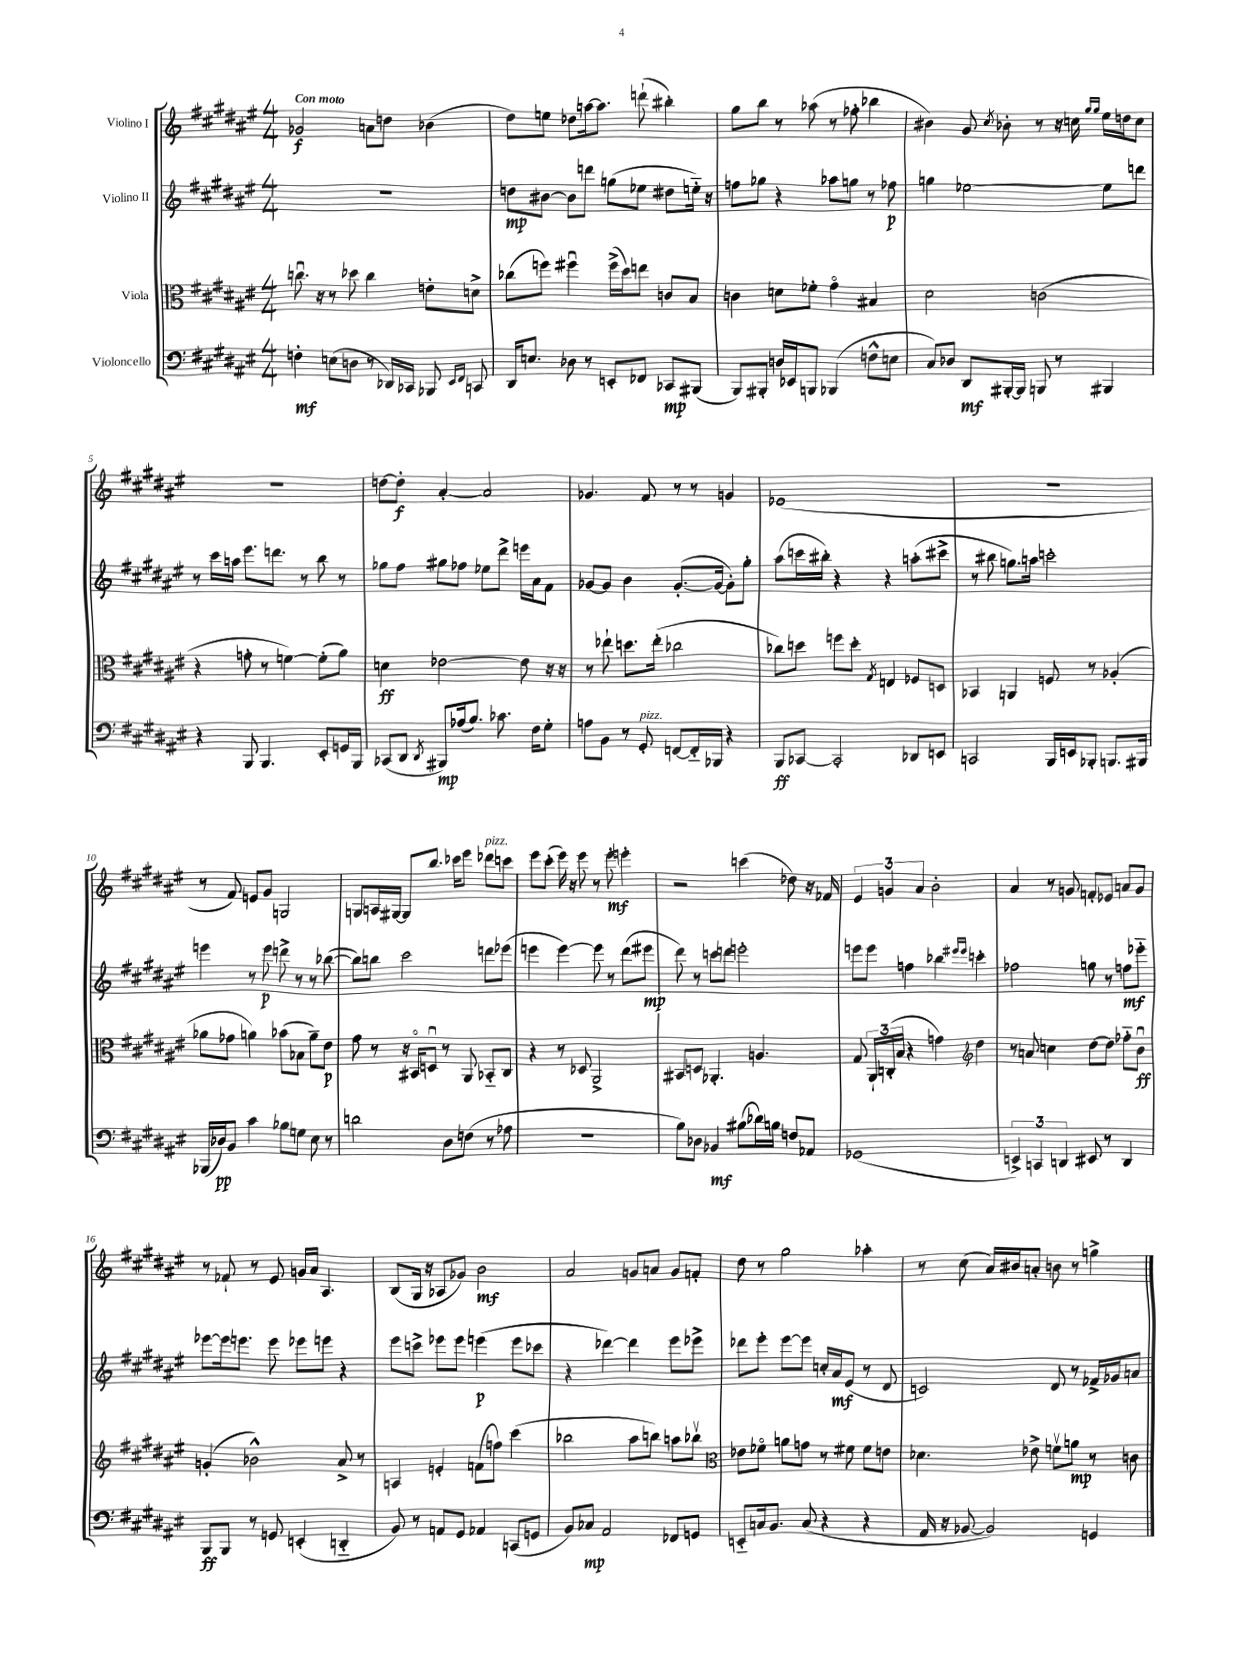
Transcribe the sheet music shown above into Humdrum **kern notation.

**kern	**kern	**kern	**kern
*staff4	*staff3	*staff2	*staff1
*clefF4	*clefC3	*clefG2	*clefG2
*k[f#c#g#d#a#e#]	*k[f#c#g#d#a#e#]	*k[f#c#g#d#a#e#]	*k[f#c#g#d#a#e#]
*M4/4	*M4/4	*M4/4	*M4/4
4F'\	8.ccu\	1r	2g-/
.	16r	.	.
(8E\L	8r	.	.
8D\J	8dd-\	.	.
8r	4cc\	.	8a\L
16DD-/LL)	.	.	8dd\J
16CC-/JJ	.	.	.
8BBB-/	8e'\L	.	(4b-\
16qqEE#/LL	.	.	.
16qqFF#/JJ	.	.	.
8CC/	8d^\J	.	.
=	=	=	=
16DD#/LK	(8cc-\L	8dd\L	8dd#\L)
8.E/J	.	.	.
.	8ff\J)	[8b#\J	8ee\J
8D-\	4ff#u\	8b#\]L	8dd-\L
8r	.	8ddd\J	[16aa\k
.	.	.	8.aa\]J
8EE'/L	(16ff#^\LL	(8gg\L	.
.	16dd#\J)	.	.
8FF-/J	8ee\J	8ee-\J	(8ddd`\
8CC-/L	8c/L	8dd#\L	4bb#'\)
(8BBB#/J	8B/J	16ee'~\Jk)	.
.	.	16r	.
=	=	=	=
8BBB/L)	4c\	8ff\L	8gg#\L
8BBB#'/J	.	8gg-\J	8bb\J
16D/LL	8d\L	4r	8r
16EE-/J	.	.	.
8BBB/J	8f-'\J	.	(8aa-\
(4BBB-/	4g#o\	8aa-\L	8r
.	.	8gg\J	8ff-'\
8F^^\L	4B#/	8r	4bb-\
8E\J	.	8ff-\	.
=	=	=	=
8C#/L)	2d#\	4gg\	4b#\)
8D-/J	.	.	.
8DD#/L	.	[2ee-\	8g#/
.	.	.	8qcc#/
[16BBB#'/L	.	.	8b-'\
16BBB#/]JJ	.	.	.
8BBB/	(2c\	.	8r
8r	.	.	16r
.	.	.	16cc\
.	.	.	16qqgg#/LL
.	.	.	16qqgg#/JJ
4BBB#/	.	8ee-\]L	16ee#\LL
.	.	.	16dd\J
.	.	8ddd\J	8cc\J
=	=	=	=
4r	4r	8r	1r
.	.	16ccc#\LL	.
.	.	16aa\JJ	.
8BBB/	8g'\	8.eee#\L	.
4.BBB/	8r	.	.
.	.	8.ddd\J	.
.	[4f\)	.	.
.	.	8r	.
8EE#'/L	(8f'\]L	8bb\	.
16GG/L	8a#\J)	8r	.
16BBB/JJ	.	.	.
=	=	=	=
(8CC-/L	4d\	8gg-\L	[8dd\L
8DD#/J	.	8ff#\J	8dd'\]J
8qDD#/	.	.	.
8BBB#/L)	[2e-\	8gg#\L	[4a#'/
(16A-/k	.	8ff-\J	.
8.B/J)	.	.	.
.	.	8ee-\L	2a#/]
8.c-\	.	8ddd#^\J	.
.	8e-\]	16eee\LL	.
16F#\LK	.	16a#\J	.
8G#'\J	16r	8f#\J	.
.	16r	.	.
=	=	=	=
8A\L	8r	[8g-/L	4.g-/
8BB\J	8ee-`\	8g-/]J	.
8r	8.dd\L	4b\	.
8GG#'/	.	.	8f#/
.	(16ee-'\Jk	.	.
[8FF/L	2cc-\	([8.g-'/L	8r
16FF'~/]L	.	.	8r
16BBB-/JJ	.	16g-/_Jk	.
4r	.	8g-'\]L)	4g/
.	.	8gg#'\J	.
=	=	=	=
8BBB/L	8cc-\L)	(8aa#\L	(1e-
[8CC-/J	8dd\J	16ccc\L	.
.	.	16bb#'\JJ)	.
2CC-'/]	8ff\L	4r	.
.	8dd'\J	.	.
.	8qG#/	.	.
.	4E/	4r	.
8DD-/L	8F-/L	(8aa'\L	.
8EE/J	8D/J	8ccc#^\J	.
=	=	=	=
2CC/	4BB-/	8r	1r
.	.	8bb#\	.
.	4AA/	8.gg\L)	.
.	.	16aa\Jk	.
16BBB/LL	8F/	2ccc'\	.
16EE/J	.	.	.
8BBB-'/J	8r	.	.
8.BBB/L	(4A-'/	.	.
16BBB#/Jk	.	.	.
=	=	=	=
(16BBB-/LL	8a-\L	4eee\	8r
16D-/J)	.	.	.
8BB/J	8g-\J	.	8f#/)
4c#\	4a\)	8r	8e/L
.	.	8eee\	8g#/J
8B-\L	(8b-\L	8ddd^\	2G/
8G\J	8B-\J	8r	.
8E#\	8a~\L)	8r	.
8r	8e#\J	([8bb-\	.
=	=	=	=
2d\	8g#\	8bb-\]L)	8G/L
.	8r	8bb\J	16A/L
.	.	.	[16G#/JJ
.	16r	2ccc#\	8G#/]L
.	16BB#o/LK	.	.
.	8Du/J	.	8.bb/J
8D#\L	8r	.	.
.	.	.	16ccc-\LK
(8F\J	8AA#/	.	8eee#\J
8r	8BB-'~/L	8ddd\L	8ddd-\L
8A-\	8C#/J	(8eee-\J	8ccc\J
=	=	=	=
1r	4r	4eee\	8eee#\L
.	.	.	(8ccc#'\J
.	8r	[4eee\)	16eee#\)
.	.	.	16r
.	8D-/	.	8eee#\
.	2AA#^/	8eee\]	8r
.	.	8r	8eee#'\
.	.	(8ddd#\L	4eee'\
.	.	8eee#\J	.
=	=	=	=
8B\L)	8BB#/L	8ddd#\)	2r
8D-\J	8D/J	8r	.
4BB-/	4.AA-'/	8ccc\L	.
.	.	8ddd\J	.
(8B#\L	.	2eee'\	(4ccc\
16d-\L)	4.A/	.	.
16B\JJ	.	.	.
8F/L	.	.	8dd-\)
8AA-/J	.	.	16r
.	.	.	16f-/
=	=	=	=
(1GG-	8G#/	8eee\L	6e#/
.	24AA#`/LL	8eee\J	.
.	(24C'/	.	6g/
.	24B/JJ	.	.
.	4r	4ff\	.
.	.	.	6a#/
.	4g\)	4bb-\	2b'\
*	*clefG2	*	*
.	.	16qqeee#/LL	.
.	.	16qqeee#/JJ	.
.	4dd#\	4ccc'\	.
=	=	=	=
6EE^/)	8r	2ff-\	4a#/
.	8a/	.	.
6CC/	.	.	.
.	4cc\	.	8r
6DD/	.	.	.
.	.	.	8g/
8EE#/	[8dd#\L	8gg\	8f'/L
8r	8dd#\]J	8r	8e-/J
4DD/	8ff-'~\L	8ff\L	8a/L
.	8bu\J	8eee-'~\J	8g/J
=	=	=	=
8BBB/L	(4g'/	[8eee-\L	8r
8BBB/J	.	16eee-\]k	8f-`/
.	.	8.eee\J	.
8r	2b-^^\)	.	8r
8GG/	.	8eee\	8e#/
(4EE'/	.	8eee-\L	16g/LL
.	.	.	16a#/JJ
.	.	8eee\J	4.A#/
4DD'~/	8a#^/	4r	.
.	8r	.	.
=	=	=	=
8BB/)	4A/	8eee#\L	(8B/L
8r	.	8ccc^\J	16G#/Jk
.	.	.	16r
8AA/L	4e'/	8eee-\L	8A-/L
8GG#/J	.	8eee-\J	8g-/J)
4AA-/	(8f\L	(4eee\	2b\
.	8ff\J)	.	.
(8CC/L	(4ccc#\	8eee\L	.
8GG/J	.	8ccc-\J	.
=	=	=	=
8BB/L)	2bb-\	4r	2a#/
8C-/J	.	.	.
2AA#/	.	[4ddd-\)	.
.	8aa#\L	4ddd-\]	8g/L
.	8bb\J)	.	8a/J
8FF-/L	8aa\L	8eee#\L	8g/L
8GG/J	8bb-v\J	8eee-^\J	8f'/J
=	=	=	=
*	*clefC3	*	*
8EE'~/L	8e-\L	8ddd-\L	8dd#\
16C/k	8f-o\J	8eee#'\J	8r
8.BB/J	.	.	.
.	8a\L	[8eee#\L	2gg#\
(8C/	8g\J	8eee#\]J	.
4r	8r	16cc'/LL	.
.	.	16a#/J	.
.	8f#\	(8e#/J	.
4r	8f#\L	8r	4aa-'\
.	8e\J	8d#/	.
=	=	=	=
16AA#/	4.d-\	2c/)	8r
16r	.	.	.
[8BB-/	.	.	(8cc#\
2BB-/])	.	.	16a#/LL)
.	.	.	16b#/J
.	8e-^\	.	8a'/J
.	8fv\L	8d#/	8b\
.	8a\J	8r	8r
4GG/	8r	16f-^/LL	4gg^\
.	.	16g-/J	.
.	8c\	8a/J	.
==	==	==	==
*-	*-	*-	*-
